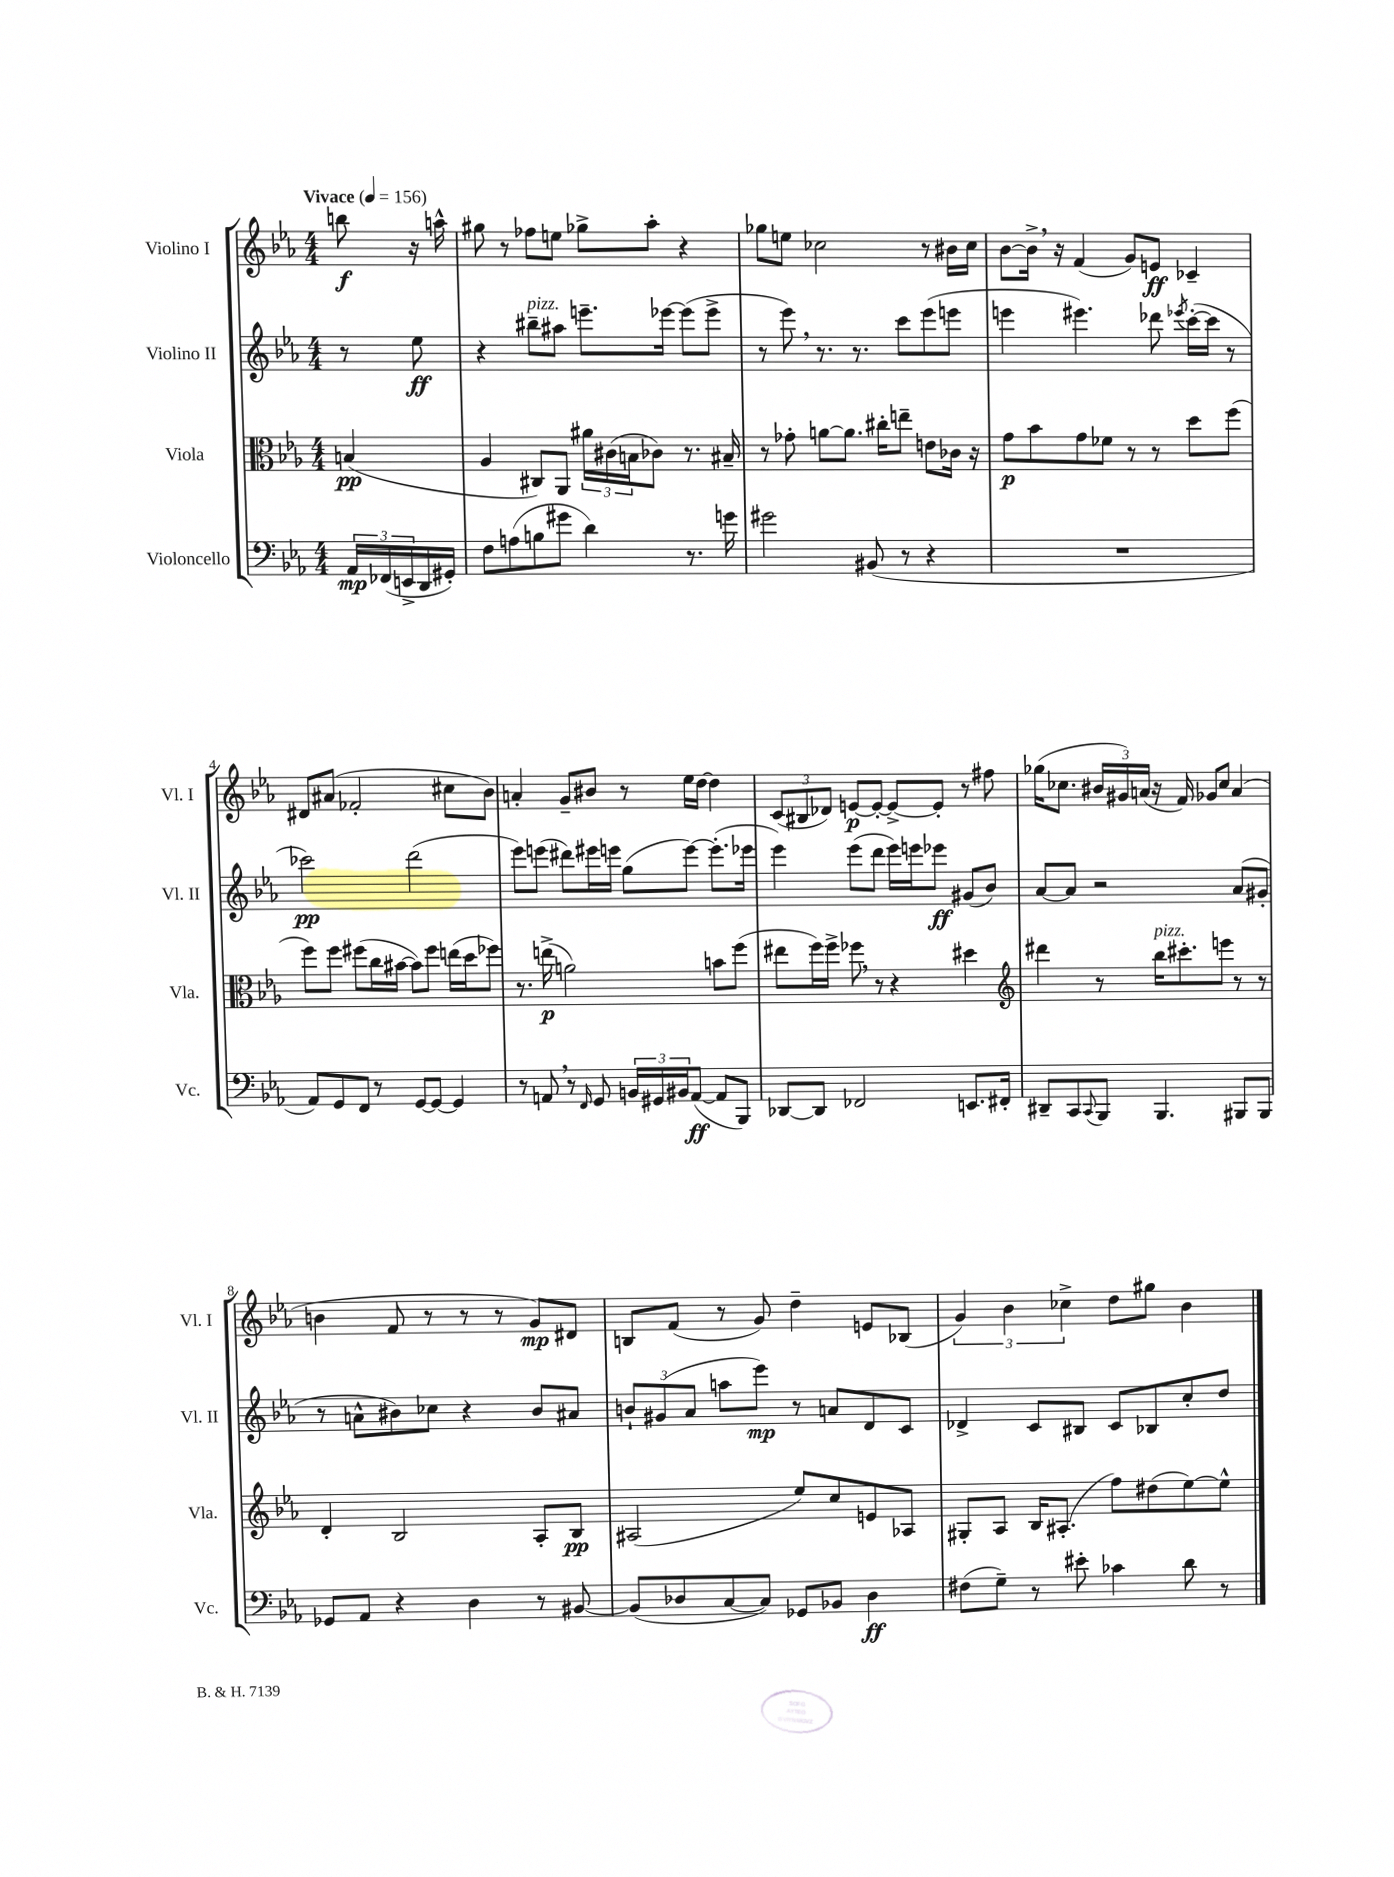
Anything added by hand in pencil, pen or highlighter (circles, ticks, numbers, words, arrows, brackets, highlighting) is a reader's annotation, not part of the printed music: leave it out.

**kern	**kern	**kern	**kern
*staff4	*staff3	*staff2	*staff1
*clefF4	*clefC3	*clefG2	*clefG2
*k[b-e-a-]	*k[b-e-a-]	*k[b-e-a-]	*k[b-e-a-]
*M4/4	*M4/4	*M4/4	*M4/4
*MM156	*MM156	*MM156	*MM156
24AA-/LL	(4B/	8r	8bb\
(24FF-/	.	.	.
24EE^/	.	.	.
16DD/	.	8ee-\	16r
16GG#'/JJ)	.	.	16aa^^\
=	=	=	=
8F\L	4A-/	4r	8gg#\
(8A\	.	.	8r
8B\	8C#/L)	8bb#~\L	8ff-\L
8g#\J	8AA-/J	8aa#\J	8ee\J
4d\)	24a#\LL	8.eee~\L	8gg-^\L
.	(24c#\	.	.
.	24B\J	.	.
.	8c-\J)	.	8aa-'\J
.	.	[16eee-\Jk	.
8.r	8.r	(8eee-\]L	4r
.	.	8eee-^\J	.
16g\	16B#~/	.	.
=	=	=	=
2g#\	8r	8r	8gg-\L
.	8g-'\	8eee-\)	8ee\J
.	[8a\L	8.r	2cc-\
.	8.a\]J	.	.
.	.	8.r	.
(8BB#/	.	.	.
.	16cc#'\LK	.	.
8r	8ee~\J	8ccc\L	.
4r	8e\L	(8eee-\	8r
.	16c-\Jk	8eee\J	16b#\LL
.	16r	.	16cc-\JJ
=	=	=	=
1r	8g\L	4eee\	[8b-\L
.	8b-\	.	16b-^\]Jk
.	.	.	16r
.	8g\	4.eee#\)	(4f/
.	8f-\J	.	.
.	8r	.	8g/L)
.	8r	8ddd-\	8e/J
.	.	8qeee-/	.
.	8dd\L	([16ccc'\LL	4c-~/
.	.	16ccc\]JJ	.
.	(8ff\J	8r	.
=	=	=	=
8AA-/L)	8ff\L)	2ccc-\)	8d#/L
8GG/	8ff\J	.	(8a#/J
8FF/J	(8ff#\L	.	2f-'/
8r	16cc\L	.	.
.	[16b#\JJ	.	.
[8GG/L	8b#\]L)	(2ddd\	.
8GG/_J	8ff#\J	.	.
4GG/]	(16ee\LL	.	8cc#\L
.	16dd\J	.	.
.	8ff-\J)	.	8b-\J)
=	=	=	=
8r	8.r	8eee-\L)	4a'/
8AA/	.	(8eee\J	.
.	(16ee^\	.	.
8r	2a\)	8ddd#\L)	8g~/L
16qqFF/	.	.	.
8GG/	.	16eee#\L	8b#/J
.	.	16eee\JJ	.
24BB/LL	.	(8gg\L	8r
24GG#/	.	.	.
24BB#/J	.	.	.
([8AA/J	.	[8eee\J)	16ee-\LL
.	.	.	[16dd\JJ
8AA/]L	8b\L	(8.eee'\]L	4dd\]
8BBB-/J)	(8ff\J	.	.
.	.	16eee-\Jk	.
=	=	=	=
[8DD-/L	8ee#\L	4eee-\)	(12c/L
.	.	.	12B#/
8DD-/]J	16ff\L)	.	.
.	.	.	12d-/J)
.	16ff^\JJ	.	.
2FF-/	8ff-\	(8eee-\L	[8e/L
.	8r	8ddd\J	8e'/_J
.	4r	16eee-\LL)	8e^/_L
.	.	16eee\J	.
.	.	8eee-\J	8e'/]J
8.EE/L	4dd#\	(8g#/L	8r
.	.	8b-/J)	8ff#\
16FF#'/Jk	.	.	.
=	=	=	=
*	*clefG2	*	*
8DD#~/L	4ddd#\	[8a-/L	(16gg-\LK
.	.	.	8.cc-\J
8CC/	.	8a-/]J	.
8qqCC/	.	.	.
8BBB-/J	8r	2r	24b#/LL
.	.	.	24g#/)
.	.	.	(24a/JJ
4.BBB-/	16bb-\LK	.	16r
.	8.ccc#'\	.	16f/)
.	.	.	8g-/L
.	8eee\J	.	8cc-/J
8BBB#/L	8r	(8a-/L	(4a/
8BBB#/J	8r	8g#'/J	.
=	=	=	=
8GG-/L	4d'/	8r	4b\
8AA-/J	.	8a^^\L	.
4r	2B-/	8b#\)	8f/
.	.	8cc-\J	8r
4D\	.	4r	8r
.	.	.	8r
8r	8A-'/L	8b#/L	8g/L)
[8BB#/	8B-/J	8a#/J	8d#/J
=	=	=	=
(8BB#/]L	(2A#/	12b`/L	8B/L
.	.	(12g#/	.
8D-/	.	.	(8f/J
.	.	12a-/J	.
[8C/	.	8aa\L	8r
8C/]J)	.	8eee-\J)	8g/)
8GG-/L	8ee-/L)	8r	4dd~\
8BB-/J	8cc/	8a/L	.
4D-\	8e/	8d/	8e/L
.	8A-/J	8c/J	(8B-/J
=	=	=	=
(8F#\L	8G#'/L	4d-^/	6g/)
8G~\J)	8A-/J	.	.
.	.	.	6b-\
8r	16B-/LK	8c/L	.
.	(8.A#'/J	.	.
.	.	.	6cc-^\
8e#'\	.	8B#/J	.
4c-\	8ff\L)	8c/L	8dd\L
.	(8dd#\	8B-/	8gg#\J
8d\	[8ee-\)	8cc'/	4b-\
8r	8ee-^^\]J	8dd/J	.
==	==	==	==
*-	*-	*-	*-
